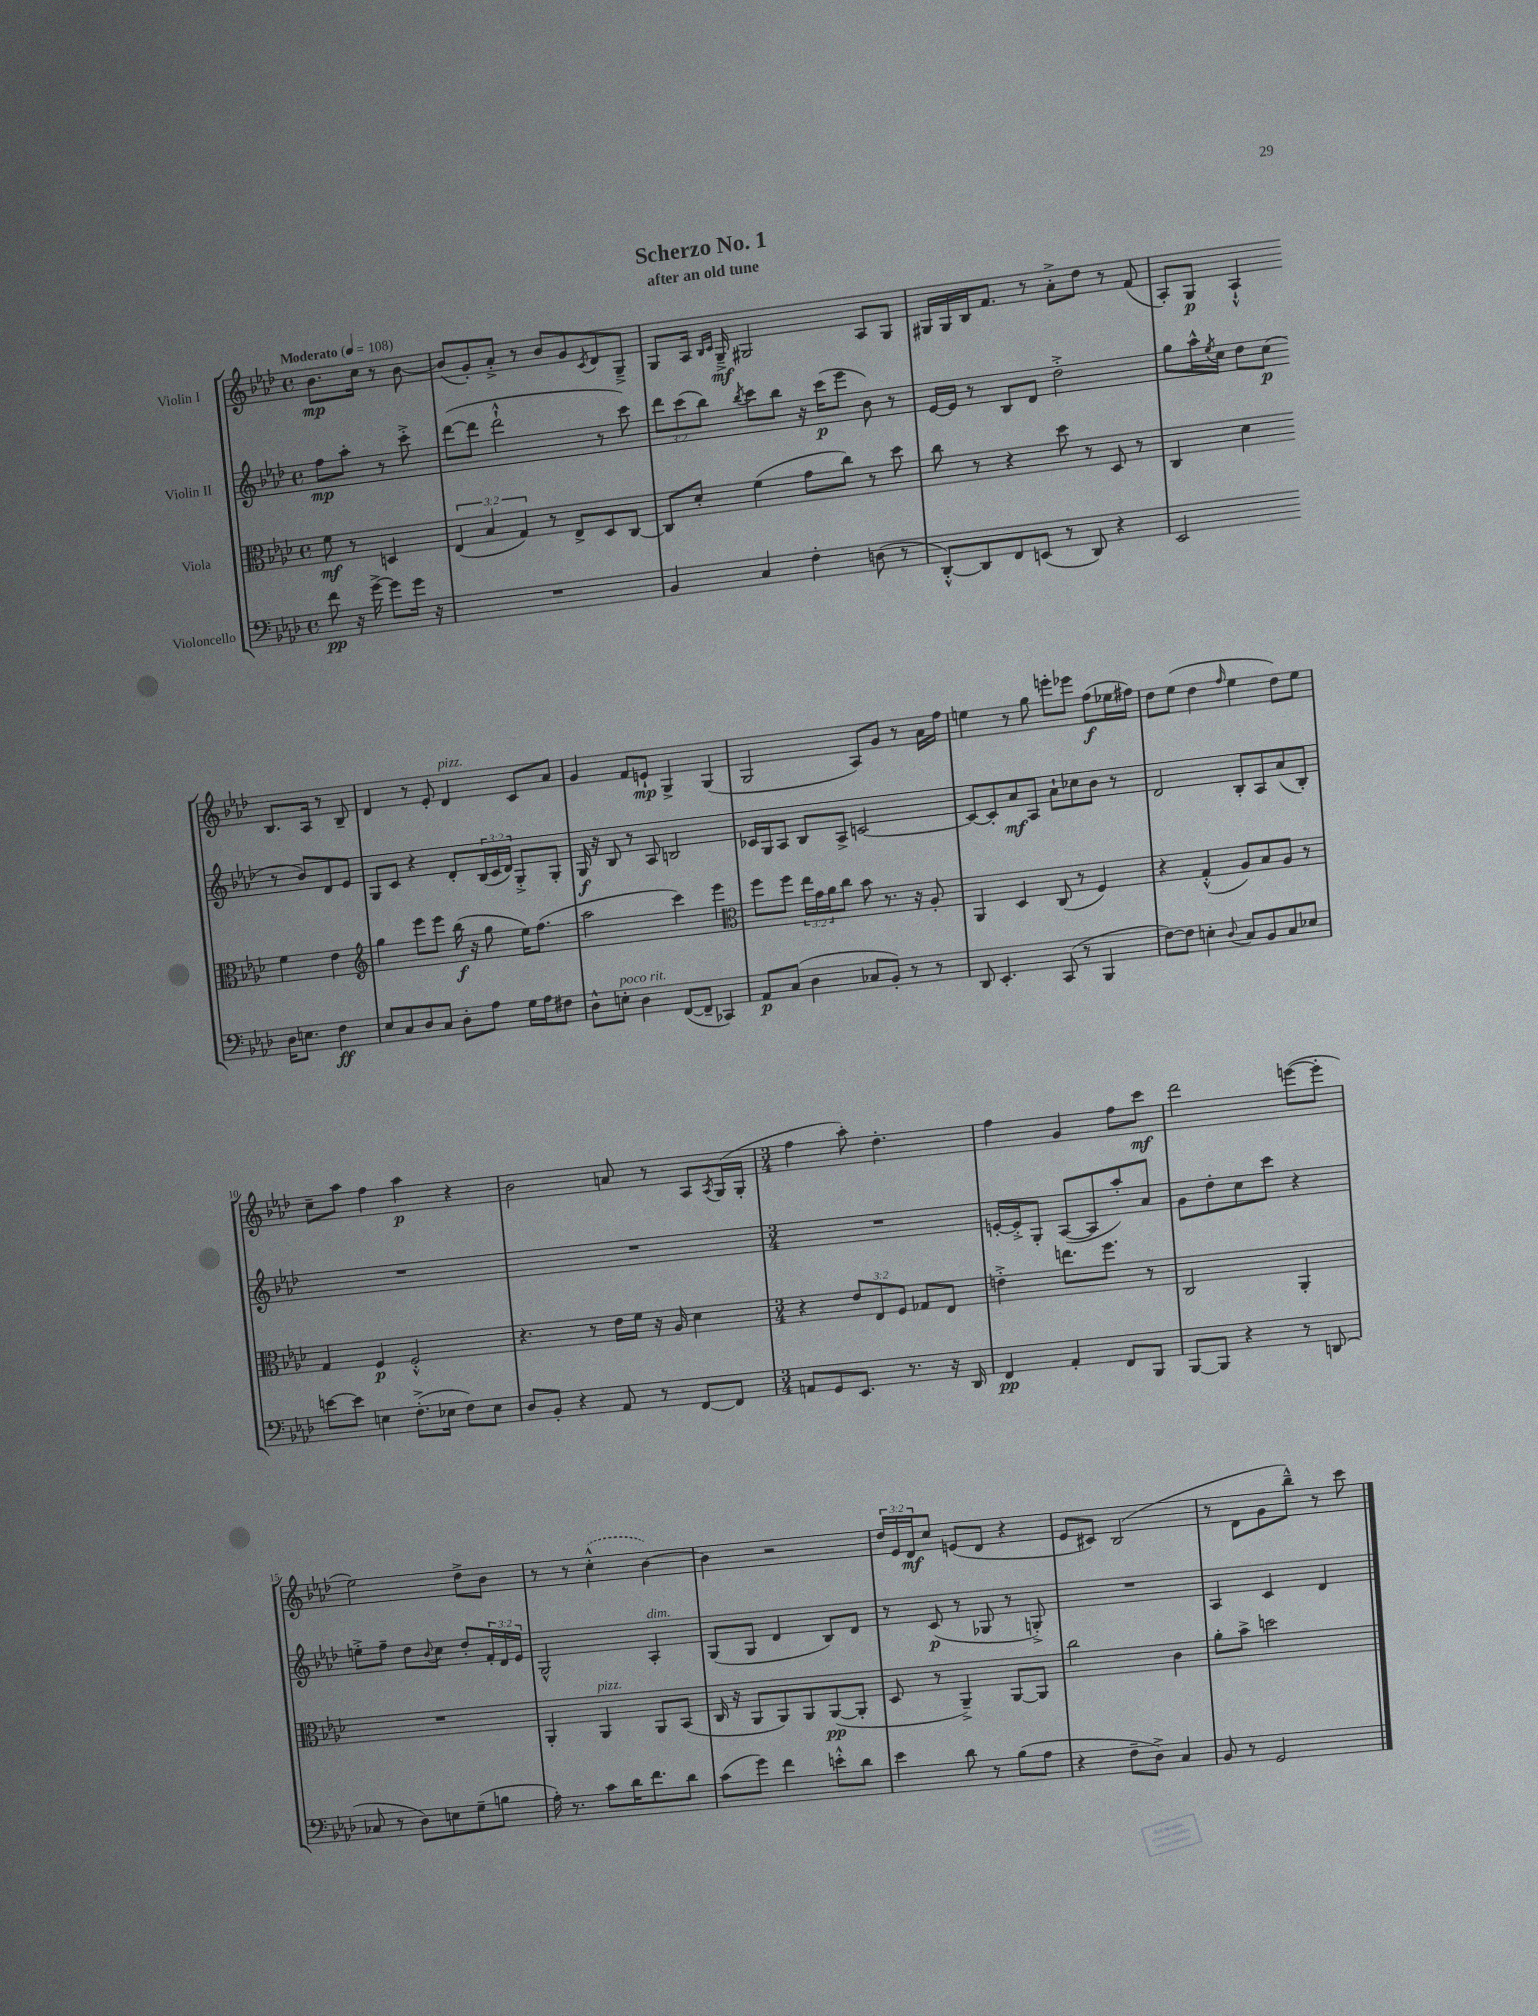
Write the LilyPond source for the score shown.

\header { title = "Scherzo No. 1" subtitle = "after an old tune" }
<<
\new StaffGroup <<
\new Staff = "s0" \with { instrumentName = "Violin I" } {
    \clef treble \key aes \major \defaultTimeSignature \time 4/4 \override Staff.TupletNumber.text = #tuplet-number::calc-fraction-text \partial 2 \tempo "Moderato" 4 = 108
    bes'8.\mp c''16 r8 bes'8~ |
    bes'8( g'8-.) aes'8-.-> r8 bes'8 g'8 \acciaccatura { c'8 } des'8 g8---> |
    g8 aes16 \grace { bes16 c'16 } g16--->\mf gis2 aes8 gis8 |
    gis16 gis16 bes16 f'8. r8 aes'8-.-> des''8 r8 f'8( |
    aes8-.) g8\p aes4-!-^ bes8. aes16 r8 bes8-- |
    des'4 r8 ees'8-. des'4^\markup { \italic "pizz." } c'8 aes'8 |
    g'4 f'8 e'8-!\mp g4-> g4( |
    g2 aes8) g'8 r8 aes'16 f''16 |
    e''4 r8 g''8 e'''8-. ees'''8 f''8\f( ees''16 fis''16) |
    des''8 ees''8( des''4 \grace { f''16 } ees''4 des''8) ees''8 |
    c''8-- aes''8 f''4 aes''4\p r4 |
    bes'2 a'8 r8 aes8 \acciaccatura { aes8 } g16( g16-. |
    \numericTimeSignature \time 3/4 f''4 aes''8-.) des''4.-. |
    f''4 g'4 f''8 c'''8\mf |
    des'''2 e'''8~( e'''8-. |
    ees''2) des''8-> bes'8 |
    r8 r8 \once \slurDashed c''4-.-^( bes'4~) |
    bes'4 r2 |
    \tuplet 3/2 { des''16 ees'16 des'16\mf } c''8 e'8( des'8 r4 |
    ees'8 cis'8) bes2( |
    r8 des'8 g'8 bes''8---^) r8 c'''8 \bar "|." |
}
\new Staff = "s1" \with { instrumentName = "Violin II" } {
    \clef treble \key aes \major \defaultTimeSignature \time 4/4 \override Staff.TupletNumber.text = #tuplet-number::calc-fraction-text \partial 2
    f''8\mp aes''8-. r8 c'''8-.-> |
    des'''8~( des'''8 des'''2-!-^ r8 c'''8) |
    \tuplet 3/2 { des'''8 c'''8( bes''8) } \acciaccatura { bes''8 } c'''8 bes''8 r16 c'''16\p( ees'''8 bes'8) r8 |
    ees'16~ ees'16 r8 bes8 des'8 des''2-.-> |
    g''8 aes''16-^ \acciaccatura { ees''8 } c''16 des''8 c''8\p( r8 bes'8) des'8 ees'8 |
    g8 c'8 r4 des'8-. \tuplet 3/2 { bes16( c'16 des'16) } g8-.-> g8-. |
    g16\f r16 bes8 r8 aes8 b2 |
    ces'16 g16 aes8 bes8 aes8-> c'2~ |
    c'8~ c'8-. aes'8\mf aes8 aes'8-! ces''8 bes'8 r8 |
    des'2 bes8-. aes8 aes'8( bes8-.) |
    R1 |
    R1 |
    \numericTimeSignature \time 3/4 R2. |
    e'16~-. e'16-.-> g8-. aes8~( aes8 aes''8-.) aes'8 |
    g'8 des''8-. c''8 c'''8 r4 |
    e''8-.-> f''8-- des''8 \appoggiatura { bes'8 } c''8 des''8-. \tuplet 3/2 { f'16-. des'16 ees'16 } |
    g2-^ aes4-.^\markup { \italic "dim." } |
    g8( g8 des'4 bes8) des'8 |
    r8 c'8\p( r8 ges8 r8 g8-.->) |
    R2. |
    aes4 c'4 des'4 \bar "|." |
}
\new Staff = "s2" \with { instrumentName = "Viola" } {
    \clef alto \key aes \major \defaultTimeSignature \time 4/4 \override Staff.TupletNumber.text = #tuplet-number::calc-fraction-text \partial 2
    f'8\mf r8 d4 |
    \tuplet 3/2 { ees4( bes4 g4) } r8 ees8-> des8 c8~ |
    c8 des'8-. f'4( g'8 c''8) r8 des''8 |
    c''8 r8 r4 des''8 r8 des8 r8 |
    c4 des'4 f'4 ees'4 |
    \clef treble g''4 ees'''8 ees'''8 bes''16\f( r16 g''8 ees''16) f''8.( |
    aes''2 c'''4) ees'''4 |
    \clef alto f''8 f''8 \tuplet 3/2 { ees''16 g'16 aes'16 } c''8 bes'8 r8. r16 aes8-. |
    aes,4 des4 c8( r8 f4) |
    r4 g4-.-^( aes8) bes8 aes8 r8 |
    g4 f4\p f2-.-^ |
    r4. r8 ees'16 f'16 r16 aes16 des'4 |
    \numericTimeSignature \time 3/4 r4 \tuplet 3/2 { ees'8 ees8 f8 } ges8 ees8 |
    e'4-.-> e''8. f''8. r8 |
    c2 aes,4-. |
    R2. |
    aes,4-. aes,4^\markup { \italic "pizz." } aes,8 bes,8( |
    c16 r16 aes,8 aes,8) aes,8 aes,8~\pp( aes,8-. |
    des8 r8 aes,4--->) aes,8~ aes,8 |
    c''2 c'4 |
    aes'8-. bes'8-> d''2 \bar "|." |
}
\new Staff = "s3" \with { instrumentName = "Violoncello" } {
    \clef bass \key aes \major \defaultTimeSignature \time 4/4 \partial 2
    f'8\pp r16 g'16~-> g'8 g'16 r16 |
    R1 |
    bes,4 c4 f4-. d8( r8 |
    des,8~-.-^) des,8 f,8 e,8( r8 des,8) r4 |
    ees,2 des16 e8. f4\ff |
    ees8 c8 des8 c8 des8-. aes8 g16 aes16 fis8 |
    des8-^ e8-.^\markup { \italic "poco rit." } des4 f,8~( f,8-- ces,4) |
    aes,8\p c8( des4 ces8 bes,8-.) r8 r8 |
    des,8 ees,4.-. c,8( r8 bes,,4 |
    f8~) f8 e4-. \appoggiatura { des8 } c8 bes,8 c8 ees8 |
    e'8~ e'8 e4 f8.-.->( ees16 f8) ees8 |
    des8 bes,8-. r4 aes,8 r8 f,8~ f,8 |
    \numericTimeSignature \time 3/4 a,8 g,8 ees,8. r8. r16 des,16 |
    f,4\pp aes,4-. f,8 bes,,8 |
    bes,,8~ bes,,8 r4 r8 d,8( |
    ces8 r8 des8) e8 g8--( b8 |
    aes16-.) r8. c'8 des'16 f'8. des'8 |
    c'8( g'8) f'4 e'8-.-^ des'8 |
    ees'4 des'8 r8 bes8( aes8 |
    r4 f8-- des8->) c4 |
    bes,8 r8 g,2 \bar "|." |
}
>>
>>
